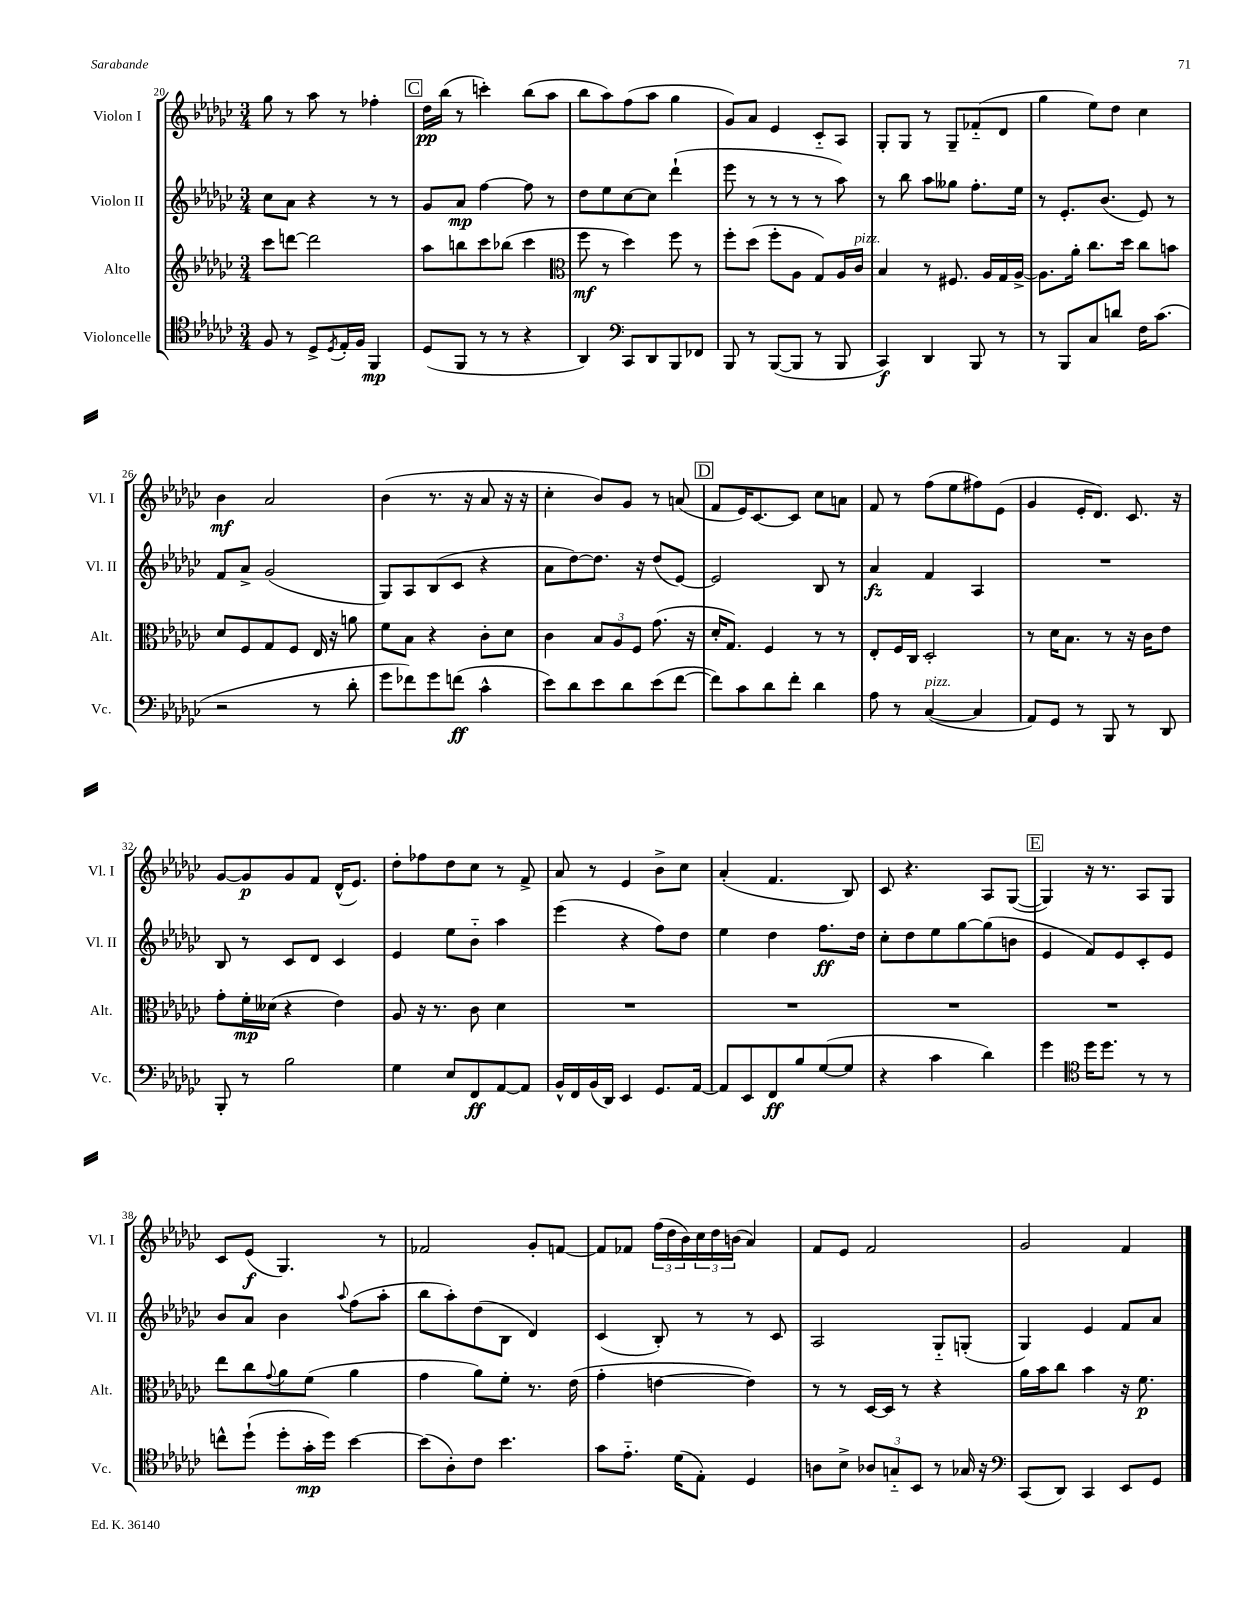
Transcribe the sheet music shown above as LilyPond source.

<<
\new StaffGroup <<
\new Staff = "s0" \with { instrumentName = "Violon I" shortInstrumentName = "Vl. I" } {
    \clef treble \key ges \major \numericTimeSignature \time 3/4
    ges''8 r8 aes''8 r8 fes''4-. |
    \mark \markup { \box "C" } des''16\pp bes''16( r8 c'''4-.) bes''8( aes''8 |
    bes''8 aes''8) f''8( aes''8 ges''4 |
    ges'8) aes'8 ees'4 ces'8-_ aes8 |
    ges8-. ges8 r8 ges8-- fes'8-_( des'8 |
    ges''4 ees''8) des''8 ces''4 |
    bes'4\mf aes'2 |
    bes'4( r8. r16 aes'8 r16 r16 |
    ces''4-. bes'8) ges'8 r8 a'8( |
    \mark \markup { \box "D" } f'8 ees'16) ces'8.~ ces'8 ces''8 a'8 |
    f'8 r8 f''8( ees''8 fis''8) ees'8( |
    ges'4 ees'16-. des'8.) ces'8. r16 |
    ges'8~ ges'8\p ges'8 f'8 des'16-^( ees'8.) |
    des''8-. fes''8 des''8 ces''8 r8 f'8-> |
    aes'8 r8 ees'4 bes'8-> ces''8 |
    aes'4-.( f'4. bes8) |
    ces'8 r4. aes8 ges8~( |
    \mark \markup { \box "E" } ges4) r16 r8. aes8 ges8 |
    ces'8 ees'8\f( ges4.) r8 |
    fes'2 ges'8-. f'8~ |
    f'8 fes'8 \tuplet 3/2 { f''16( des''16 bes'16) } \tuplet 3/2 { ces''16 des''16 b'16( } aes'4) |
    f'8 ees'8 f'2 |
    ges'2 f'4 \bar "|." |
}
\new Staff = "s1" \with { instrumentName = "Violon II" shortInstrumentName = "Vl. II" } {
    \clef treble \key ges \major \numericTimeSignature \time 3/4
    ces''8 aes'8 r4 r8 r8 |
    \mark \markup { \box "C" } ges'8 aes'8\mp f''4~ f''8 r8 |
    des''8 ees''8 ces''8~ ces''8 des'''4-!( |
    ees'''8 r8 r8 r8 r8 aes''8) |
    r8 bes''8 aes''8 geses''8 f''8.-. ees''16 |
    r8 ees'8.-. bes'8.( ees'8) r8 |
    f'8 aes'8-> ges'2( |
    ges8) aes8 bes8( ces'8 r4 |
    aes'8 des''8~) des''8. r16 des''8( ees'8~) |
    \mark \markup { \box "D" } ees'2 bes8 r8 |
    aes'4\fz f'4 aes4 |
    R2. |
    bes8 r8 ces'8 des'8 ces'4 |
    ees'4 ees''8 bes'8-_ aes''4 |
    ees'''4( r4 f''8) des''8 |
    ees''4 des''4 f''8.\ff des''16 |
    ces''8-. des''8 ees''8 ges''8~ ges''8( b'8 |
    \mark \markup { \box "E" } ees'4 f'8) ees'8 ces'8-. ees'8 |
    bes'8 aes'8 bes'4 \appoggiatura { aes''8 } f''8( aes''8-. |
    bes''8 aes''8-.) des''8( bes8 des'4) |
    ces'4( bes8-.) r8 r8 ces'8 |
    aes2 ges8-_ g8-.( |
    ges4) ees'4 f'8 aes'8 \bar "|." |
}
\new Staff = "s2" \with { instrumentName = "Alto" shortInstrumentName = "Alt." } {
    \clef treble \key ges \major \numericTimeSignature \time 3/4
    ces'''8 d'''8~ d'''2 |
    \mark \markup { \box "C" } aes''8 b''8 ces'''8 bes''8( ces'''4 |
    \clef alto f''8\mf r8 des''4) f''8 r8 |
    f''8-. des''8( f''8-. aes8 ges8) aes16 ces'16^\markup { \italic "pizz." } |
    bes4 r8 fis8. aes16 ges16 aes16~-> |
    aes8. aes'16-. ces''8. des''16 ces''8 b'8 |
    des'8 f8 ges8 f8 ees16 r16 a'8 |
    f'8 bes8 r4 ces'8-. des'8 |
    ces'4 \tuplet 3/2 { bes8 aes8 f8 } ges'8.( r16 |
    \mark \markup { \box "D" } des'16-. ges8.) f4 r8 r8 |
    ees8-. f16 ces16 des2-. |
    r8 des'16 bes8. r8 r16 ces'16 ees'8 |
    ges'8-. f'16-.\mp deses'16( r4 ees'4) |
    aes8 r16 r8. ces'8 des'4 |
    R2. |
    R2. |
    R2. |
    \mark \markup { \box "E" } R2. |
    ees''8 ces''8 \appoggiatura { ges'8 } aes'8 f'8( aes'4 |
    ges'4 aes'8) f'8-. r8. ees'16( |
    ges'4-. e'4~ e'4) |
    r8 r8 des16~ des16 r8 r4 |
    aes'16 bes'16 ces''8 bes'4 r16 f'8.\p \bar "|." |
}
\new Staff = "s3" \with { instrumentName = "Violoncelle" shortInstrumentName = "Vc." } {
    \clef tenor \key ges \major \numericTimeSignature \time 3/4
    f8 r8 des8-> \acciaccatura { des8 } ees16-. f16 f,4\mp |
    \mark \markup { \box "C" } des8( f,8 r8 r8 r4 |
    aes,4) \clef bass ces,8 des,8 bes,,8 fes,8 |
    bes,,8 r8 bes,,8~( bes,,8 r8 bes,,8 |
    ces,4\f) des,4 bes,,8 r8 |
    r8 bes,,8 ces8 d'8 f16 ces'8.( |
    r2 r8 des'8-. |
    ges'8 fes'8) ges'8 f'8\ff( ces'4-^ |
    ees'8) des'8 ees'8 des'8 ees'8( f'8~ |
    \mark \markup { \box "D" } f'8) ces'8 des'8 f'8-. des'4 |
    aes8 r8 ces4~^\markup { \italic "pizz." }( ces4 |
    aes,8) ges,8 r8 bes,,8 r8 des,8 |
    bes,,8-. r8 bes2 |
    ges4 ees8 f,8\ff aes,8~ aes,8 |
    bes,16-^ f,16 bes,16( des,16) ees,4 ges,8. aes,16~ |
    aes,8 ees,8 f,8\ff bes8 ges8~( ges8 |
    r4 ces'4 des'4) |
    \mark \markup { \box "E" } ges'4 \clef tenor des''16 des''8. r8 r8 |
    c''8-^ des''8-!( des''8-. ges'16-.\mp des''16) bes'4~ |
    bes'8( aes8-.) ces'8 bes'4. |
    ges'8 ees'8.-_ des'16( ees8-.) des4 |
    a8 bes8-> \tuplet 3/2 { aes8 g8-_ bes,8 } r8 ges16 r16 |
    \clef bass ces,8( des,8) ces,4 ees,8 ges,8 \bar "|." |
}
>>
>>
\layout { \context { \Score currentBarNumber = #20 } }
